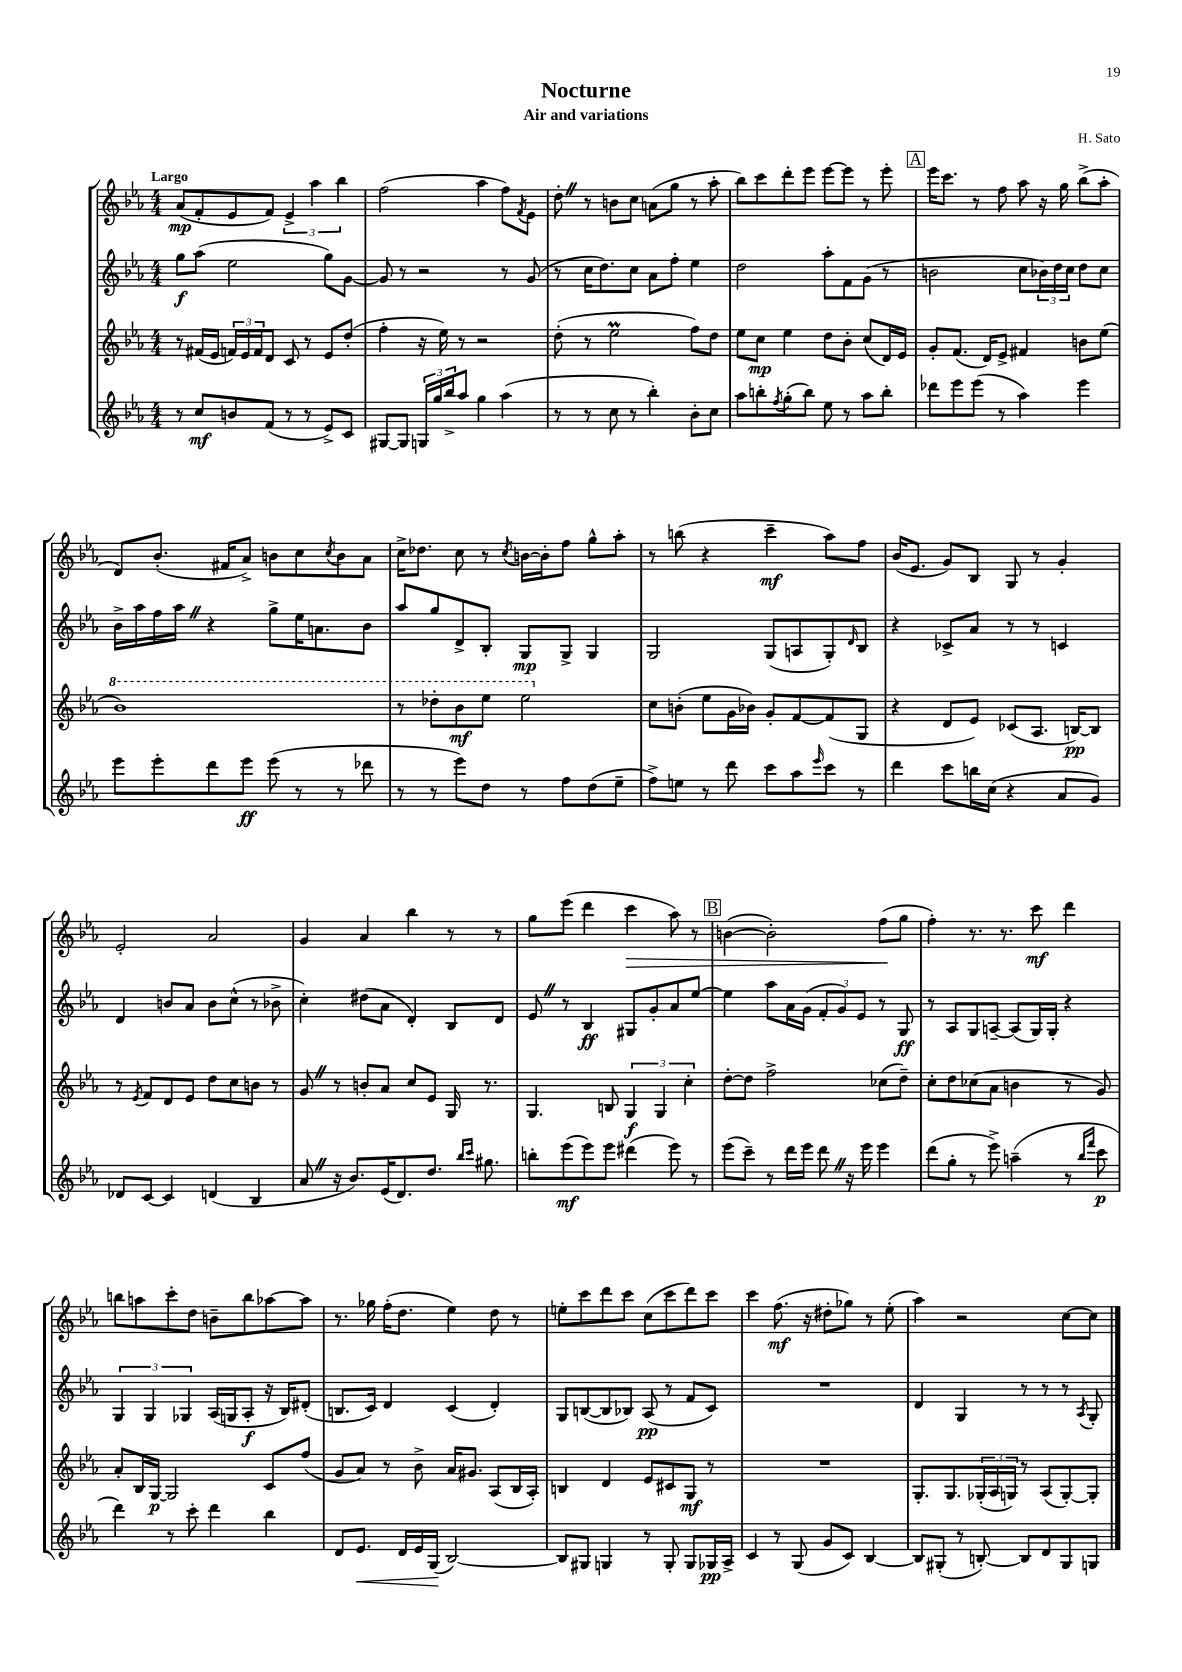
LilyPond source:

\header { title = "Nocturne" composer = "H. Sato" subtitle = "Air and variations" }
<<
\new StaffGroup <<
\new Staff = "s0" {
    \clef treble \key ees \major \numericTimeSignature \time 4/4 \tempo "Largo"
    aes'8\mp( f'8-. ees'8 f'8) \tuplet 3/2 { ees'4-> aes''4 bes''4 } |
    f''2( aes''4 f''8) \acciaccatura { f'8 } ees'8 |
    d''8-. \once \override BreathingSign.text = \markup { \musicglyph "scripts.caesura.straight" } \breathe r8 b'8 c''8 a'8( g''8 r8 aes''8-. |
    bes''8) c'''8 d'''8-. ees'''8 ees'''8~ ees'''8 r8 ees'''8-. |
    \mark \markup { \box "A" } ees'''16 c'''8. r8 f''8 aes''8 r16 g''16 bes''8->( aes''8-. |
    d'8) bes'8.-.( fis'16 aes'8->) b'8 c''8 \acciaccatura { c''8 } b'8 aes'8 |
    c''16-> des''8. c''8 r8 \acciaccatura { c''8 } b'16~ b'16-. f''8 g''8-^ aes''8-. |
    r8 b''8( r4 c'''4--\mf aes''8) f''8 |
    bes'16( ees'8. g'8) bes8 g8 r8 g'4-. |
    ees'2-. aes'2 |
    g'4 aes'4 bes''4 r8 r8 |
    g''8 ees'''8( d'''4 c'''4\> aes''8) r8 |
    \mark \markup { \box "B" } b'4~( b'2-.) f''8\!( g''8 |
    f''4-.) r8. r8. c'''8\mf d'''4 |
    b''8 a''8 c'''8-. d''8 b'8-- b''8 aes''8~ aes''8 |
    r8. ges''16 f''16-.( d''8. ees''4) d''8 r8 |
    e''8-. c'''8 d'''8 c'''8 c''8( c'''8 d'''8) c'''8 |
    c'''4 f''8.\mf( r16 dis''8-. ges''8) r8 ees''8-.( |
    aes''4) r2 c''8~ c''8 \bar "|." |
}
\new Staff = "s1" {
    \clef treble \key ees \major \numericTimeSignature \time 4/4
    g''8\f aes''8( ees''2 g''8) g'8~ |
    g'8 r8 r2 r8 g'8( |
    r8 c''16 d''8.) c''8 aes'8 f''8-. ees''4 |
    d''2 aes''8-. f'8 g'8( r8 |
    \mark \markup { \box "A" } b'2 c''8 \tuplet 3/2 { bes'16) d''16 c''16 } d''8 c''8 |
    bes'16-> aes''16 f''16 aes''16 \once \override BreathingSign.text = \markup { \musicglyph "scripts.caesura.straight" } \breathe r4 g''8-> ees''16 a'8. bes'8 |
    aes''8 g''8 d'8-> bes8-. g8\mp g8-> g4 |
    g2 g8( a8 g8-.) \grace { d'16 } bes8 |
    r4 ces'8-> aes'8 r8 r8 c'4 |
    d'4 b'8 aes'8 b'8 c''8-^( r8 bes'8-> |
    c''4-.) dis''8( aes'8 d'4-.) bes8 d'8 |
    ees'8 \once \override BreathingSign.text = \markup { \musicglyph "scripts.caesura.straight" } \breathe r8 bes4\ff gis8 g'8-. aes'8 ees''8~ |
    \mark \markup { \box "B" } ees''4 aes''8 aes'16 g'16( \tuplet 3/2 { f'8-. g'8) ees'8 } r8 g8\ff |
    r8 aes8 g8 a8~-- a8( g16) g16-. r4 |
    \tuplet 3/2 { g4 g4 ges4 } aes16( g16 aes8-.\f r16 bes16) dis'8-.( |
    b8. c'16) d'4 c'4( d'4-.) |
    g8 b8~( b8 bes8) aes8\pp( r8 f'8 c'8) |
    R1 |
    d'4 g4 r8 r8 r8 \acciaccatura { aes8 } g8-. \bar "|." |
}
\new Staff = "s2" {
    \clef treble \key ees \major \numericTimeSignature \time 4/4
    r8 fis'16( ees'16 \tuplet 3/2 { f'16) ees'16 f'16 } d'8 c'8 r8 ees'8 d''8-.( |
    f''4-. r16 ees''16) r8 r2 |
    d''8-.( r8 ees''2\prall f''8) d''8 |
    ees''8 c''8\mp ees''4 d''8 bes'8-. c''8( d'16) ees'16 |
    \mark \markup { \box "A" } g'8-. f'8.( d'16) ees'8-> fis'4 b'8 ees''8( |
    \ottava #1 bes''1) |
    r8 des'''8-. bes''8\mf ees'''8 ees'''2 \ottava #0 |
    c''8 b'8-.( ees''8 g'16 bes'16) g'8-. f'8~ f'8( g8 |
    r4 d'8 ees'8) ces'8( aes8. b16~\pp) b8 |
    r8 \acciaccatura { ees'8 } f'8 d'8 ees'8 d''8 c''8 b'8 r8 |
    g'8 \once \override BreathingSign.text = \markup { \musicglyph "scripts.caesura.straight" } \breathe r8 b'8-. aes'8 c''8 ees'8 g16 r8. |
    g4. b8 \tuplet 3/2 { g4\f g4 c''4-. } |
    \mark \markup { \box "B" } d''8~-. d''8 f''2-> ces''8( d''8--) |
    c''8-. d''8 ces''8( aes'8 b'4 r8 g'8) |
    aes'8-. bes16 g16~\p g2 c'8 f''8( |
    g'8 aes'8) r8 bes'8-> aes'16 gis'8. aes8( bes16 aes16-.) |
    b4 d'4 ees'8 cis'8 g8\mf r8 |
    R1 |
    g8.-. g8. \tuplet 3/2 { ges16-.( aes16 g16) } r8 aes8( g8~-.) g8-. \bar "|." |
}
\new Staff = "s3" {
    \clef treble \key ees \major \numericTimeSignature \time 4/4
    r8 c''8\mf b'8 f'8( r8 r8 ees'8->) c'8 |
    gis8~ gis8 \tuplet 3/2 { g16 g''16 bes''16-> } aes''8 g''4 aes''4( |
    r8 r8 c''8 r8 bes''4-.) bes'8-. c''8 |
    aes''8 b''8-. \acciaccatura { f''8 } g''8-.( b''8) ees''8 r8 aes''8 b''8-. |
    \mark \markup { \box "A" } des'''8 ees'''8 ees'''8( r8 aes''4) ees'''4 |
    ees'''8 ees'''8-. d'''8 ees'''8\ff ees'''8( r8 r8 des'''8 |
    r8 r8 ees'''8) d''8 r8 f''8 d''8( ees''8-- |
    f''8->) e''8 r8 d'''8 c'''8 aes''8 \grace { ees'''16 } c'''8 r8 |
    d'''4 c'''8 b''16 c''16( r4 aes'8 g'8) |
    des'8 c'8~ c'4 d'4( bes4 |
    aes'8 \once \override BreathingSign.text = \markup { \musicglyph "scripts.caesura.straight" } \breathe r16 bes'8.) ees'16( d'8.) d''8. \grace { bes''16 c'''16 } gis''8. |
    b''8-. ees'''8\mf( ees'''8) ees'''8 dis'''4( ees'''8) r8 |
    \mark \markup { \box "B" } ees'''8( c'''8--) r8 d'''16 ees'''16 d'''8 \once \override BreathingSign.text = \markup { \musicglyph "scripts.caesura.straight" } \breathe r16 ees'''16 ees'''4 |
    d'''8( g''8-. r8 ees'''8->) a''4--( r8 \grace { bes''16 f'''16 } c'''8\p |
    d'''4) r8 c'''8-. d'''4 bes''4 |
    d'8 ees'8.\< d'16 ees'16 g16\!( bes2~) |
    bes8 gis8 g4 r8 g8-. g8 ges16\pp aes16-> |
    c'4 r8 g8( g'8 c'8) bes4~ |
    bes8 gis8-.( r8 b8~-.) b8 d'8 gis8 g8 \bar "|." |
}
>>
>>
\layout { \context { \Score \remove "Bar_number_engraver" } }
